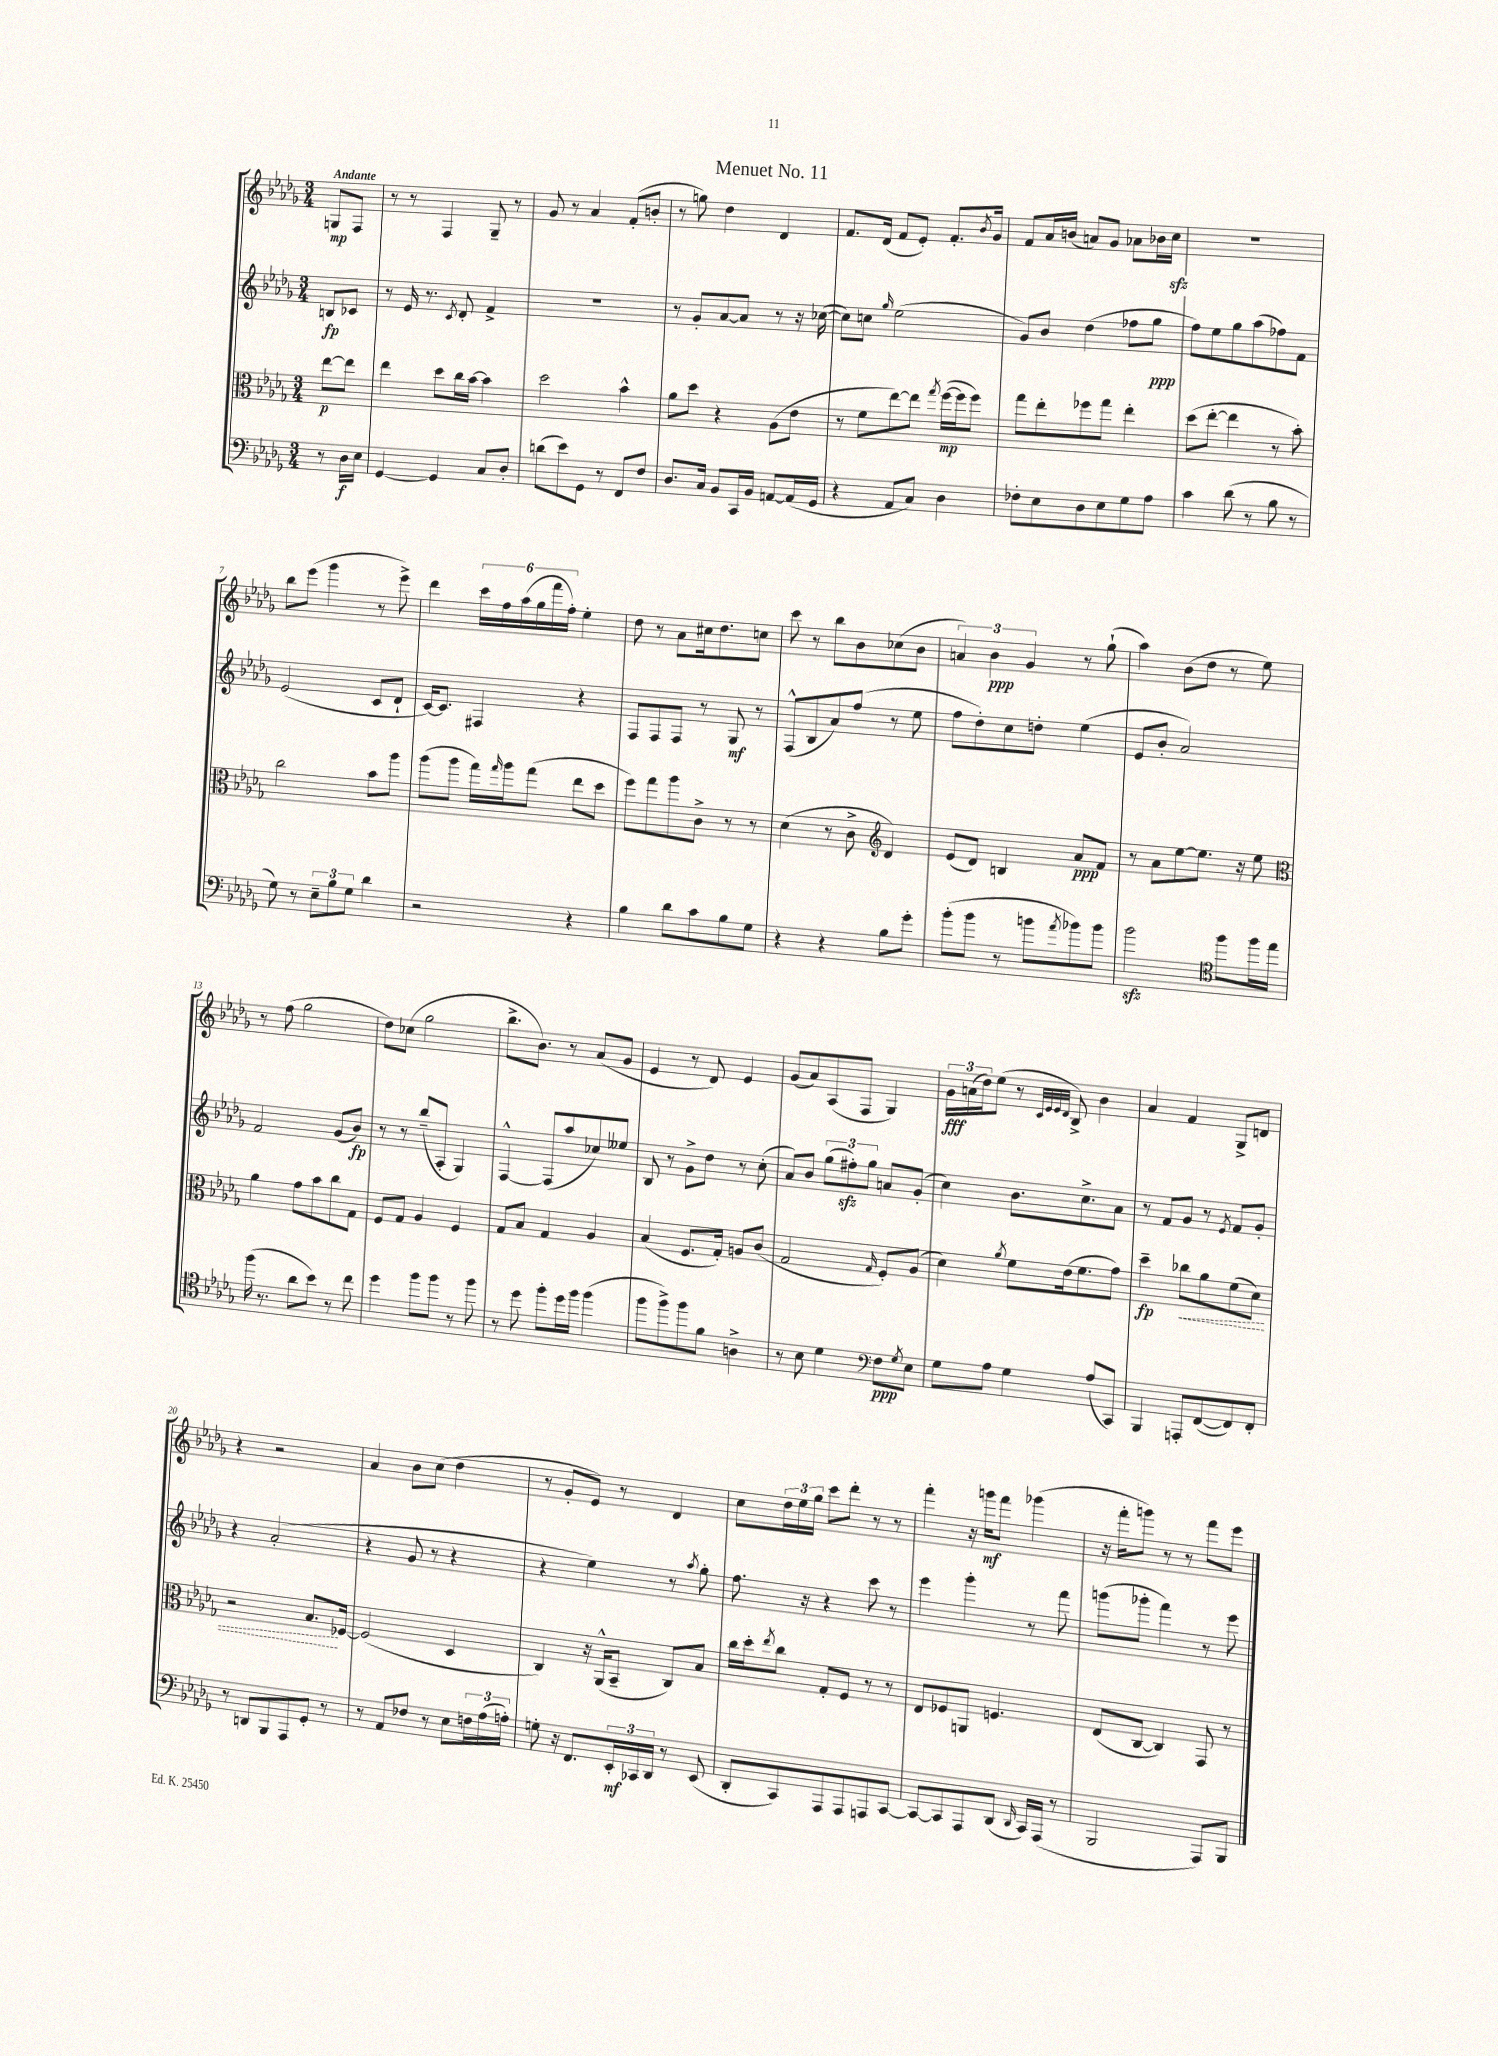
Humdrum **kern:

**kern	**kern	**kern	**kern
*staff4	*staff3	*staff2	*staff1
*clefF4	*clefC3	*clefG2	*clefG2
*k[b-e-a-d-g-]	*k[b-e-a-d-g-]	*k[b-e-a-d-g-]	*k[b-e-a-d-g-]
*M3/4	*M3/4	*M3/4	*M3/4
8r	[8ee-\L	8B/L	8G/L
16D-\LL	8ee-\]J	8c-/J	8F/J
16E-\JJ	.	.	.
=	=	=	=
[4GG-/	4ee-\	8r	8r
.	.	16e-/	8r
.	.	8.r	.
4GG-/]	8dd-\L	.	4F/
.	.	8qc/	.
.	16cc\L	8d-'/	.
.	[16b-\JJ	.	.
8C/L	4b-\]	4f^/	8G-~/
8D-'/J	.	.	8r
=	=	=	=
(8d\L	2dd-\	2.r	8g-/
8e-\)	.	.	8r
8GG-\J	.	.	4a-/
8r	.	.	.
8FF/L	4b-^^\	.	(8f'/L
8F/J	.	.	8b'/J
=	=	=	=
8.D-/L	8a-\L	8r	8r
.	8dd-\J	8g-'/L	8gg\)
16C/Jk	.	.	.
8BB-/L	4r	[8a-/	4dd-\
16CC/L	.	8a-/]J	.
16BB-/JJ	.	.	.
[8AA/L	(8A-\L	8r	4d-/
(16AA/]L	8e-\J	16r	.
16GG-/JJ	.	([16cc-\	.
=	=	=	=
4r	8r	8cc-\]L)	8.f/L
.	8f\L	8cc\J	.
.	.	.	(16d-/Jk
.	.	16qqgg-/	.
8AA-/L	[8ee-\)	(2ee-\	8f/L
8C/J)	8ee-\]J	.	8e-'/J)
.	8qgg-/	.	.
4D-\	([16ff\LL	.	8.f'/L
.	16ff\]J	.	.
.	8ff\J)	.	.
.	.	.	8qb-/
.	.	.	16g-/Jk
=	=	=	=
8F-'\L	8gg-\L	8g-/L)	8f/L
8E-\	8ee-'\	8b-/J	16a-/L
.	.	.	(16b/JJ
8D-\	8ff-\	(4dd-\	8a/L)
8E-\	8gg-\J	.	8g-/J
8G-\	4ee-'\	8ff-\L	8a-\L
8A-\J	.	8gg-\J	16b-\L
.	.	.	16cc\JJ
=	=	=	=
4c\	(8dd-\L	8ff\L)	2.r
.	[8ee-'\J	8ee-\	.
(8d-\	4ee-\]	8gg-\	.
8r	.	(8aa-\	.
8B-\	8r	8ff-\)	.
8r	8b-'\)	8f\J	.
=	=	=	=
8G-\)	2cc\	(2e-/	8bb-\L
8r	.	.	(8eee-\J
12E-~\L	.	.	4ggg-\
12B-\	.	.	.
12G-\J	.	.	.
4d-\	8b-\L	8c/L	8r
.	8aa-\J	8d-`/J	8eee-^\)
=	=	=	=
2r	(8aa-\L	[16c/LK)	4ddd-\
.	.	8.c/]J	.
.	8aa-\J	.	.
.	16gg-\LL)	4F#/	24ccc\LL
.	.	.	24ff\
.	16qqgg-/	.	.
.	16aa-\J	.	.
.	.	.	(24aa-\
.	(8gg-\J	.	24gg-\
.	.	.	24fff\
.	.	.	24ff'\JJ)
4r	8ee-\L	4r	4ee-'\
.	8dd-\J	.	.
=	=	=	=
4B-\	8ff\L)	8F/L	8dd-\
.	8gg-\	8F/	8r
8d-\L	8aa-\	8F/J	8a-\L
8c\	8c^\J	8r	16cc#\k
.	.	.	8.dd-\
8B-\	8r	8G-/	.
8G-\J	8r	8r	8cc\J
=	=	=	=
4r	(4d-\	(8F^^/L	8ccc\
.	.	8B-/	8r
4r	8r	8a-/)	8bb-\L
.	8c^\	(8ff/J	8b-\
*	*clefG2	*	*
8B-\L	4d-/)	8r	(8cc-\
8g-'\J	.	8ee-\	8b-\J
=	=	=	=
(8b-'\L	(8e-/L	8ff\L	6a/)
8b-\J	8d-/J)	8dd-'\)	.
.	.	.	6b-\
8r	4B/	8cc\	.
.	.	.	6g-/
8b\L	.	8dd'\J	.
8qa-/	.	.	.
8b-\)	8a-/L	(4ee-\	8r
8b-\J	8f/J	.	(8gg-`\
=	=	=	=
2b-\	8r	8e-/L	4aa-\)
.	8a-\L	8b-'/J	.
.	[8ee-\	2a-/)	(8b-\L
.	8.ee-\]J	.	8dd-\J
*clefC4	*	*	*
8ff\L	.	.	8r
.	16r	.	.
16ff\L	8ee-\	.	8ee-\)
16ee-\JJ	.	.	.
=	=	=	=
*	*clefC3	*	*
(16ff\	4a-\	2f/	8r
8.r	.	.	.
.	.	.	(8ff\
8a-\L	8g-\L	.	2gg-\
8b-\J)	8b-\	.	.
8r	8cc\	(8g-/L	.
8cc\	8G-\J	8b-/J)	.
=	=	=	=
4dd-\	8F/L	8r	8dd-\L)
.	8G-/J	8r	(8cc-\J
8ff\L	4A-/	(8bb-~/L	2gg-\
8ff\J	.	8A-'/J	.
8r	4F/	4G-/)	.
8ff\	.	.	.
=	=	=	=
8r	8G-/L	[4F^^/	8.bb-^\L
8dd-\	8B-/J	.	.
.	.	.	8.b-\J)
8ff'\L	4G-/	(8F/]L	.
16dd-\L	.	8aa-/	8r
16ff\JJ	.	.	.
(4ff\	4A-/	8cc-/)	(8a-/L
.	.	8ee--/J	8g-/J
=	=	=	=
8ff\L	(4B-/	8B-/	4e-/
8ff^\)	.	8r	.
8ff\	8.F/L	8g-^\L	8r
8f\J	.	8dd-\J	8d-/)
.	16G-'/Jk)	.	.
4A^\	8A/L	8r	4e-/
.	(8c/J	(8cc'\	.
=	=	=	=
8r	2G-/	8a-/L)	(8g-/L
8B-\	.	8b-/J	8a-/)
4d-\	.	(12gg-\L	(8A-/
.	.	12ff#'\)	.
.	.	.	8F/J
.	.	12gg-\J	.
*clefF4	*	*	*
.	16qqG-/	.	.
8F\L	8F'/L)	8a/L	4G-/)
8qG-/	.	.	.
8E-\J	(8A-/J	(8g-'/J	.
=	=	=	=
8G-\L	4d-\)	4cc\)	24g-\LL
.	.	.	(24a\
.	.	.	24dd-\J)
8A-\J	.	.	(8ee-\J
.	8qa-/	.	.
4G-\	8f\L	8.b-\L	8r
.	.	.	32qqc/LLL
.	.	.	32qqe-/
.	.	.	32qqe-/
.	.	.	32qqd-/JJJ
.	(16e-\k	.	8B-^/)
.	8.f\	8.cc^\	.
(8A-/L	.	.	4b-\
8CC/J)	8g-\J)	8a-\J	.
=	=	=	=
4BBB-/	4dd-~\	8r	4a-/
.	.	8f/L	.
8AAA'/L	8cc-\L	8g-/J	4f/
([8FF/	8a-\	8r	.
.	.	8qe-/	.
8FF/])	(8f\	8f/L	8G-^/L
8FF'/J	8d-\J)	8g-'/J	8d/J
=	=	=	=
8r	2r	4r	4r
8DD/L	.	.	.
8BBB-/	.	(2a-'/	2r
8AAA-/	.	.	.
8GG-'/J	8.B-/L	.	.
8r	.	.	.
.	[16F-/Jk	.	.
=	=	=	=
8r	(2F-/]	4r	4a-/
8AA-/L	.	.	.
8F-/J	.	8g-/	8b-\L
8r	.	8r	(8cc\J
8E-\L	4D-/	4r	4dd-\
24F\L	.	.	.
(24A-\	.	.	.
24A'\JJ)	.	.	.
=	=	=	=
8G'\	4C/)	4r	8r
16r	.	.	8g-'/L
8.FF/L	.	.	.
.	16r	4ee-\)	8e-/J)
.	(16AA-^^/LK	.	.
24EE-'/L	8BB-~/J	.	8r
24CC-/	.	.	.
24DD-/JJ	.	.	.
8r	8C/L)	8r	4d-/
.	.	8qaa-/	.
(8EE-/	8B-/J	8gg-'\	.
=	=	=	=
8DD-'/L	16cc\LL	8.ff\	8cc\L
.	16dd-'\J	.	.
.	8qee-/	.	.
8CC/)	8cc\J	.	24dd-\L
.	.	.	24ee-\
.	.	16r	.
.	.	.	24gg-\JJ
8AAA-/	8G-'/L	4r	8ccc\L
8AAA-/	8F/J	.	8ddd-'\J
8AAA/	8r	8ccc\	8r
[8CC/J	8r	8r	8r
=	=	=	=
8CC/_L	8E-/L	4eee-\	4fff'\
8CC/]	8F-/	.	.
8AAA-/	8AA/J	4ggg-'\	16r
.	.	.	16ggg\LK
(8DD-/J	4.F/	.	8fff\J
16qqDD-/	.	.	.
16CC/LL)	.	8r	(4ggg-\
(16AAA-/JJ	.	.	.
8r	.	8fff\	.
=	=	=	=
2BBB-/	(8E-/L	(8ggg\L	16r
.	.	.	16fff'\LK
.	[8C/J	8ggg-'\J	8ggg\J)
.	4C/])	4fff\)	8r
.	.	.	8r
8AAA-/L)	8GG-/	8r	8fff\L
8BBB-/J	8r	8eee-\	8eee-\J
==	==	==	==
*-	*-	*-	*-
